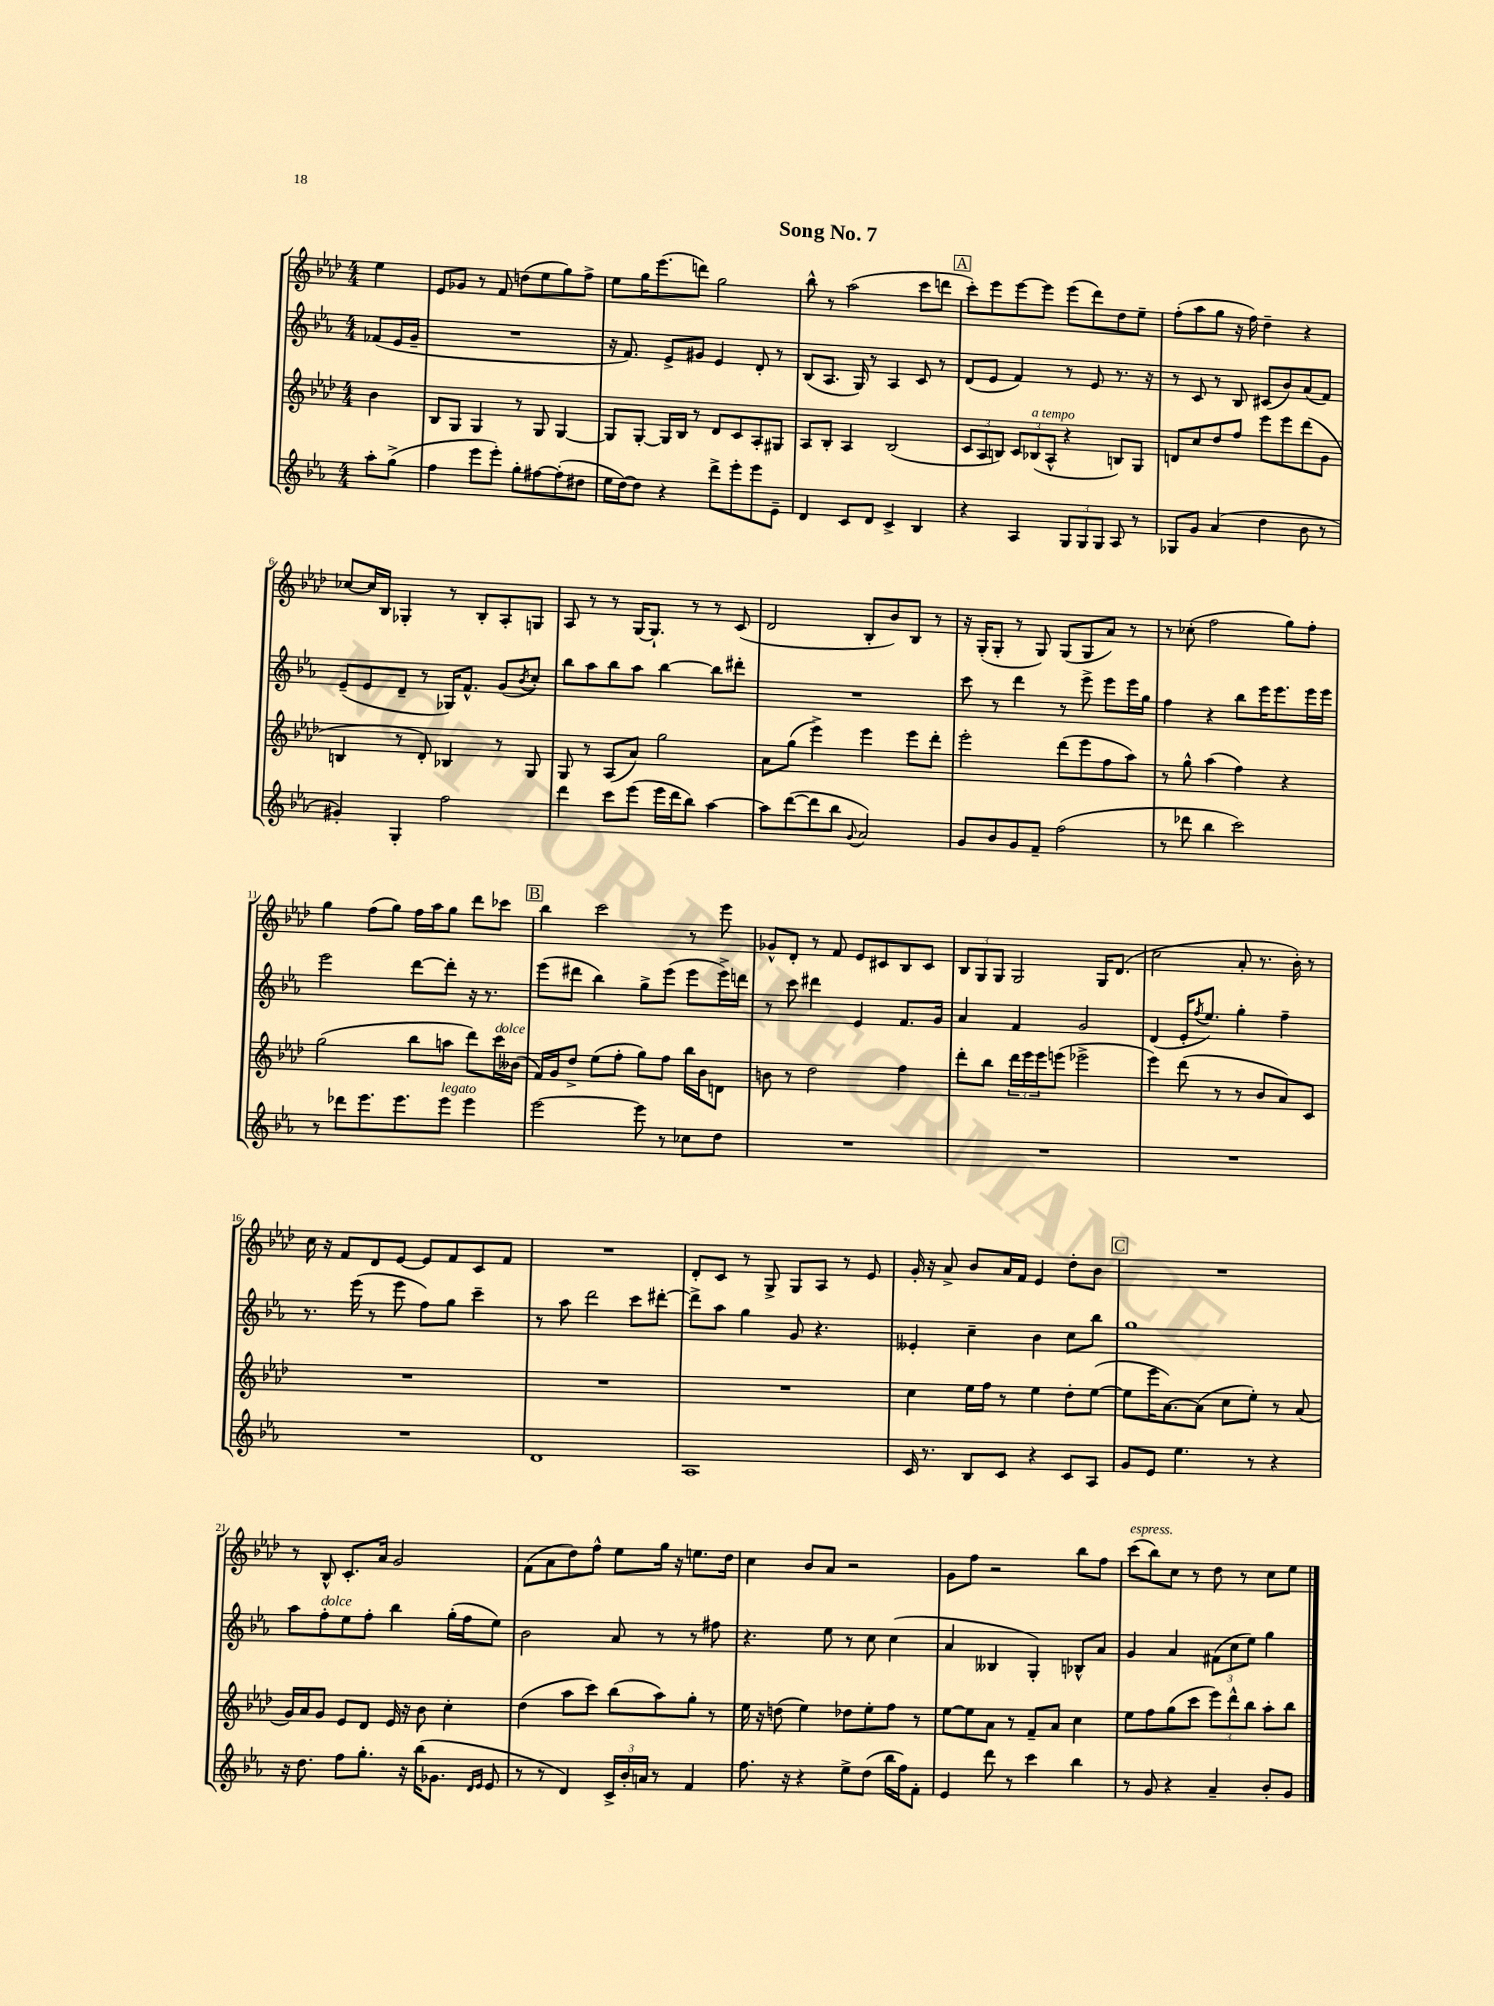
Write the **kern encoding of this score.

**kern	**kern	**kern	**kern
*staff4	*staff3	*staff2	*staff1
*clefG2	*clefG2	*clefG2	*clefG2
*k[b-e-a-]	*k[b-e-a-d-]	*k[b-e-a-]	*k[b-e-a-d-]
*M4/4	*M4/4	*M4/4	*M4/4
8aa-'\L	4b-\	(8f-/L	4ee-\
(8gg^\J	.	16e-/L	.
.	.	16g~/JJ	.
=	=	=	=
4ff\	8B-/L	1r	8e-/L
.	8G/J	.	8g-/J
8eee-\L	4G/	.	8r
8eee-'\J)	.	.	8f/
8gg'\L	8r	.	(8dd\L
[8ff#\	8G/	.	8ee-\
(8ff#'\]	[4G/	.	8gg\)
8dd#\J	.	.	8ff^\J
=	=	=	=
16ee-\LL	8G/]L	16r	8ee-\L
[16dd\J)	.	8.f/)	.
8dd\]J	[8G'/J	.	16gg\K
.	.	.	(8.eee-\
4r	16G/]LL	8e-^/L	.
.	16B-/JJ	.	.
.	8r	8g#/J	8ddd\J)
8ddd^\L	8d-/L	4e-/	2gg\
8eee-'\	8c/	.	.
8eee-\	8A-'/	8d'/	.
8e-~\J	8G#/J	8r	.
=	=	=	=
4d/	8A-/L	(8B-/L	8bb-^^\
.	8B-'/J	8.A-/J	8r
8c/L	4A-/	.	(2aa-\
.	.	16G/)	.
8d/J	.	8r	.
4c^/	(2B-/	4A-/	.
4B-/	.	8c/	8ccc\L
.	.	8r	8ddd\J
=	=	=	=
4r	12c/L	(8d/L	8ccc'\L)
.	12A-/	.	.
.	.	8e-/J	8eee-\
.	12B/J)	.	.
4A-/	12c/L	4f/)	[8eee-\
.	(12B-/	.	.
.	.	.	8eee-\]J
.	12A-^^/J	.	.
12G/L	4r	8r	(8eee-\L
12G/	.	.	.
.	.	8e-/	8ddd-\)
12G/J	.	.	.
8A-/	8B/L)	8.r	8dd-\
8r	8G/J	.	8ee-~\J
.	.	16r	.
=	=	=	=
8G-/L	8d/L	8r	(8ff'\L
8g/J	8cc/	8c/	8aa-\
(4a-/	8dd-/	8r	8gg\J
.	8ff/J	8B-/	16r
.	.	.	16ff\)
4dd\	8eee-\L	(8c#/L	4dd-~\
.	8eee-\	8b-/)	.
8b-\	(8ddd-\	(8a-/	4r
8r	8g\J	8f/J)	.
=	=	=	=
4g#'/)	4B/	(8e-~/L	[8cc-/L
.	.	8e-/	16cc-/]L
.	.	.	16B-/JJ
4G'/	8r	8d~/J	4G-'/
.	8d-'/)	8r	.
2ff\	4B-/	16G-/LK)	8r
.	.	8.f^^/J	.
.	.	.	8B-'/L
.	8r	(8g/L	8A-'/
.	.	8qb-/	.
.	8G/	8cc'/J)	8G/J
=	=	=	=
4ddd\	8G/	8bb-\L	8A-/
.	8r	8aa-\	8r
8ccc\L	(8A-/L	8bb-\	8r
(8eee-\J	8a-/J)	8aa-\J	[16G/LK
.	.	.	8.G`/]J
16eee-\LL	2gg\	[4bb-\	.
16ddd\J	.	.	.
8bb-\J)	.	.	8r
[4aa-\	.	8bb-\]L	8r
.	.	8ddd#'\J	(8c/
=	=	=	=
8aa-\]L	8a-\L	1r	2d-/
([8ddd\	(8gg\J	.	.
8ddd\]	4eee-^\)	.	.
8bb-\J	.	.	.
8qqg/	.	.	.
2a-/)	4eee-\	.	8B-'/L
.	.	.	8b-/)
.	8eee-\L	.	8B-/J
.	8ddd-'\J	.	8r
=	=	=	=
8g/L	2eee-'\	8ccc\	16r
.	.	.	(16G'/LK
8b-/	.	8r	8G'/J
8g/	.	4ddd\	8r
8f~/J	.	.	8G/)
(2ff\	(8ddd-\L	8r	(8G/L
.	8eee-\	8eee-^\	8G/
.	8ff\	8eee-\L	8a-/J)
.	8aa-\J)	16eee-\L	8r
.	.	16gg\JJ	.
=	=	=	=
8r	8r	4ff\	8r
8ddd-\	8gg^^\	.	(8cc-'\
4bb-\	(4aa-\	4r	2ff\
2ccc\)	4ff\)	8bb-\L	.
.	.	16eee-\K	.
.	.	8.eee-\	.
.	4r	.	8gg\L)
.	.	16eee-\L	8ff'\J
.	.	16eee-\JJ	.
=	=	=	=
8r	(2gg\	2eee-\	4gg\
8ddd-\L	.	.	.
8.eee-\	.	.	(8ff\L
.	.	.	8gg\J)
8.eee-\	.	.	.
.	8bb-\L	[8ddd\L	16ff\LL
.	.	.	16aa-\J
8eee-\J	8aa\J	8ddd'\]J	8gg\J
4eee-\	8ddd-\L)	16r	8ddd-\L
.	.	8.r	.
.	16ccc\L	.	8ccc-\J
.	(16b--\JJ	.	.
=	=	=	=
[2eee-\	16f/LL)	(8eee-\L	4bb-\
.	16g/J	.	.
.	8dd-^/J	8ddd#\J	.
.	(8ee-\L	4bb-\)	2ccc\
.	8ff'\J	.	.
8eee-\]	8gg\L)	8gg^\L	.
8r	8ff\J	(8eee-\J	.
8cc-\L	16bb-\LL	8eee-\L	8r
.	16b-\J	.	.
8dd\J	8d\J	16eee-^\L)	8eee-\
.	.	16ddd\JJ	.
=	=	=	=
1r	8b\	8r	8g-^^/L
.	8r	8ccc\	8d-'/J
.	2dd-\	4ddd#\	8r
.	.	.	8f/
.	.	4e-/	8e-/L
.	.	.	8c#/
.	4ff\	8.f/L	8B-/
.	.	.	8c#/J
.	.	16g/Jk	.
=	=	=	=
1r	8ddd-'\L	4a-/	12B-/L
.	.	.	12G/
.	8bb-\J	.	.
.	.	.	12G/J
.	24ddd-\LL	4f/	2G/
.	24eee-\	.	.
.	24eee-\J	.	.
.	(8eee\J	.	.
.	2eee-^\	2g/	.
.	.	.	16G/LK
.	.	.	(8.d-/J
=	=	=	=
1r	4eee-\)	(4d/	2cc\
.	(8ddd-\	16e-'/LK	.
.	.	8qff/	.
.	.	8.ee-/J)	.
.	8r	.	.
.	8r	4gg'\	8a-'/
.	8b-/L	.	8.r
.	8a-/)	4ff~\	.
.	.	.	16b-'\)
.	8c/J	.	8r
=	=	=	=
1r	1r	8.r	16cc\
.	.	.	16r
.	.	.	8f/L
.	.	(16eee-\	.
.	.	8r	8d-/
.	.	8eee-\	[8e-/J
.	.	8ff\L)	8e-/]L
.	.	8gg\J	8f/
.	.	4ccc~\	8c/
.	.	.	8f/J
=	=	=	=
1d	1r	8r	1r
.	.	8aa-\	.
.	.	2ddd\	.
.	.	8ccc\L	.
.	.	[8ddd#'\J	.
=	=	=	=
1A-	1r	8ddd#^\]L	8d-'/L
.	.	8aa-\J	8c/J
.	.	4gg\	8r
.	.	.	8G^/
.	.	8g/	8G/L
.	.	4.r	8A-/J
.	.	.	8r
.	.	.	8e-/
=	=	=	=
16c/	4cc\	4e--'/	16g'/
8.r	.	.	16r
.	.	.	8a-^/
8B-/L	16ee-\LL	4cc~\	8b-/L
.	16ff\JJ	.	.
8c/J	8r	.	16a-/L
.	.	.	16f/JJ
4r	4ee-\	4b-\	4e-/
8c/L	8dd-'\L	8cc\L	8dd-'\L
8A-/J	([8ee-\J	8bb-\J	8b-\J
=	=	=	=
8g/L	8ee-\]L	1gg	1r
8e-/J	16eee-\K	.	.
.	[8.a-\)	.	.
4.ee-\	.	.	.
.	(8a-\]J	.	.
.	8cc\L	.	.
8r	8ee-'\J)	.	.
4r	8r	.	.
.	(8a-/	.	.
=	=	=	=
16r	16g/LL)	8aa-\L	8r
8.dd\	16a-/J	.	.
.	8g/J	8ff'\	8B-^^/
8ff\L	8e-/L	8ee-\	8.c'/L
8.gg'\J	8d-/J	8ff'\J	.
.	.	.	16a-/Jk
.	16e-/	4bb-\	2g/
16r	16r	.	.
(16bb-\LK	8b-\	.	.
8.g-\J	.	.	.
.	4cc'\	(16gg'\LL	.
.	.	16ff\J	.
16qqd/LL	.	.	.
16qqe-/JJ	.	.	.
8e-/	.	8ee-\J)	.
=	=	=	=
8r	(4dd-\	2b-\	(8f\L
8r	.	.	8a-\
4d/)	8aa-\L	.	8dd-\)
.	8ccc\J)	.	8ff^^\J
24c^/LL	(8bb-\L	8a-/	8ee-\L
24b-'/	.	.	.
24a/JJ	.	.	.
8r	8aa-\)	8r	16gg\Jk
.	.	.	16r
4f/	8gg'\J	8r	8.ee\L
.	8r	8ff#\	.
.	.	.	16dd-\Jk
=	=	=	=
8.ff\	16ee-\	4.r	4cc\
.	16r	.	.
.	(8dd\	.	.
16r	.	.	.
4r	4ee-\)	.	8b-/L
.	.	8ee-\	8a-/J
8ee-^\L	8dd-\L	8r	2r
(8dd\J	8ee-'\	8cc\	.
16bb-\LL	8ff\J	(4cc\	.
16ff\J)	.	.	.
8f'\J	8r	.	.
=	=	=	=
4e-/	[8ee-\L	4a-/	8g\L
.	8ee-\]	.	8ff\J
8ddd\	8a-\J	4B--/	2r
8r	8r	.	.
4ccc\	8f~/L	4G'/)	.
.	8a-/J	.	.
4bb-\	4cc\	8B-^^/L	8bb-\L
.	.	8a-/J	8ff\J
=	=	=	=
8r	8ee-\L	4g/	(8ccc\L
8g/	8ff\	.	8bb-\)
4r	(8gg\	4a-/	8cc\J
.	8ccc\J	.	8r
4a-~/	12eee-\L)	(12f#\L	8dd-\
.	12ddd-^^\	12cc\	.
.	.	.	8r
.	12bb-\J	12ee-\J)	.
8b-'/L	8aa-'\L	4gg\	8cc\L
8g/J	8bb-\J	.	8ee-\J
==	==	==	==
*-	*-	*-	*-
